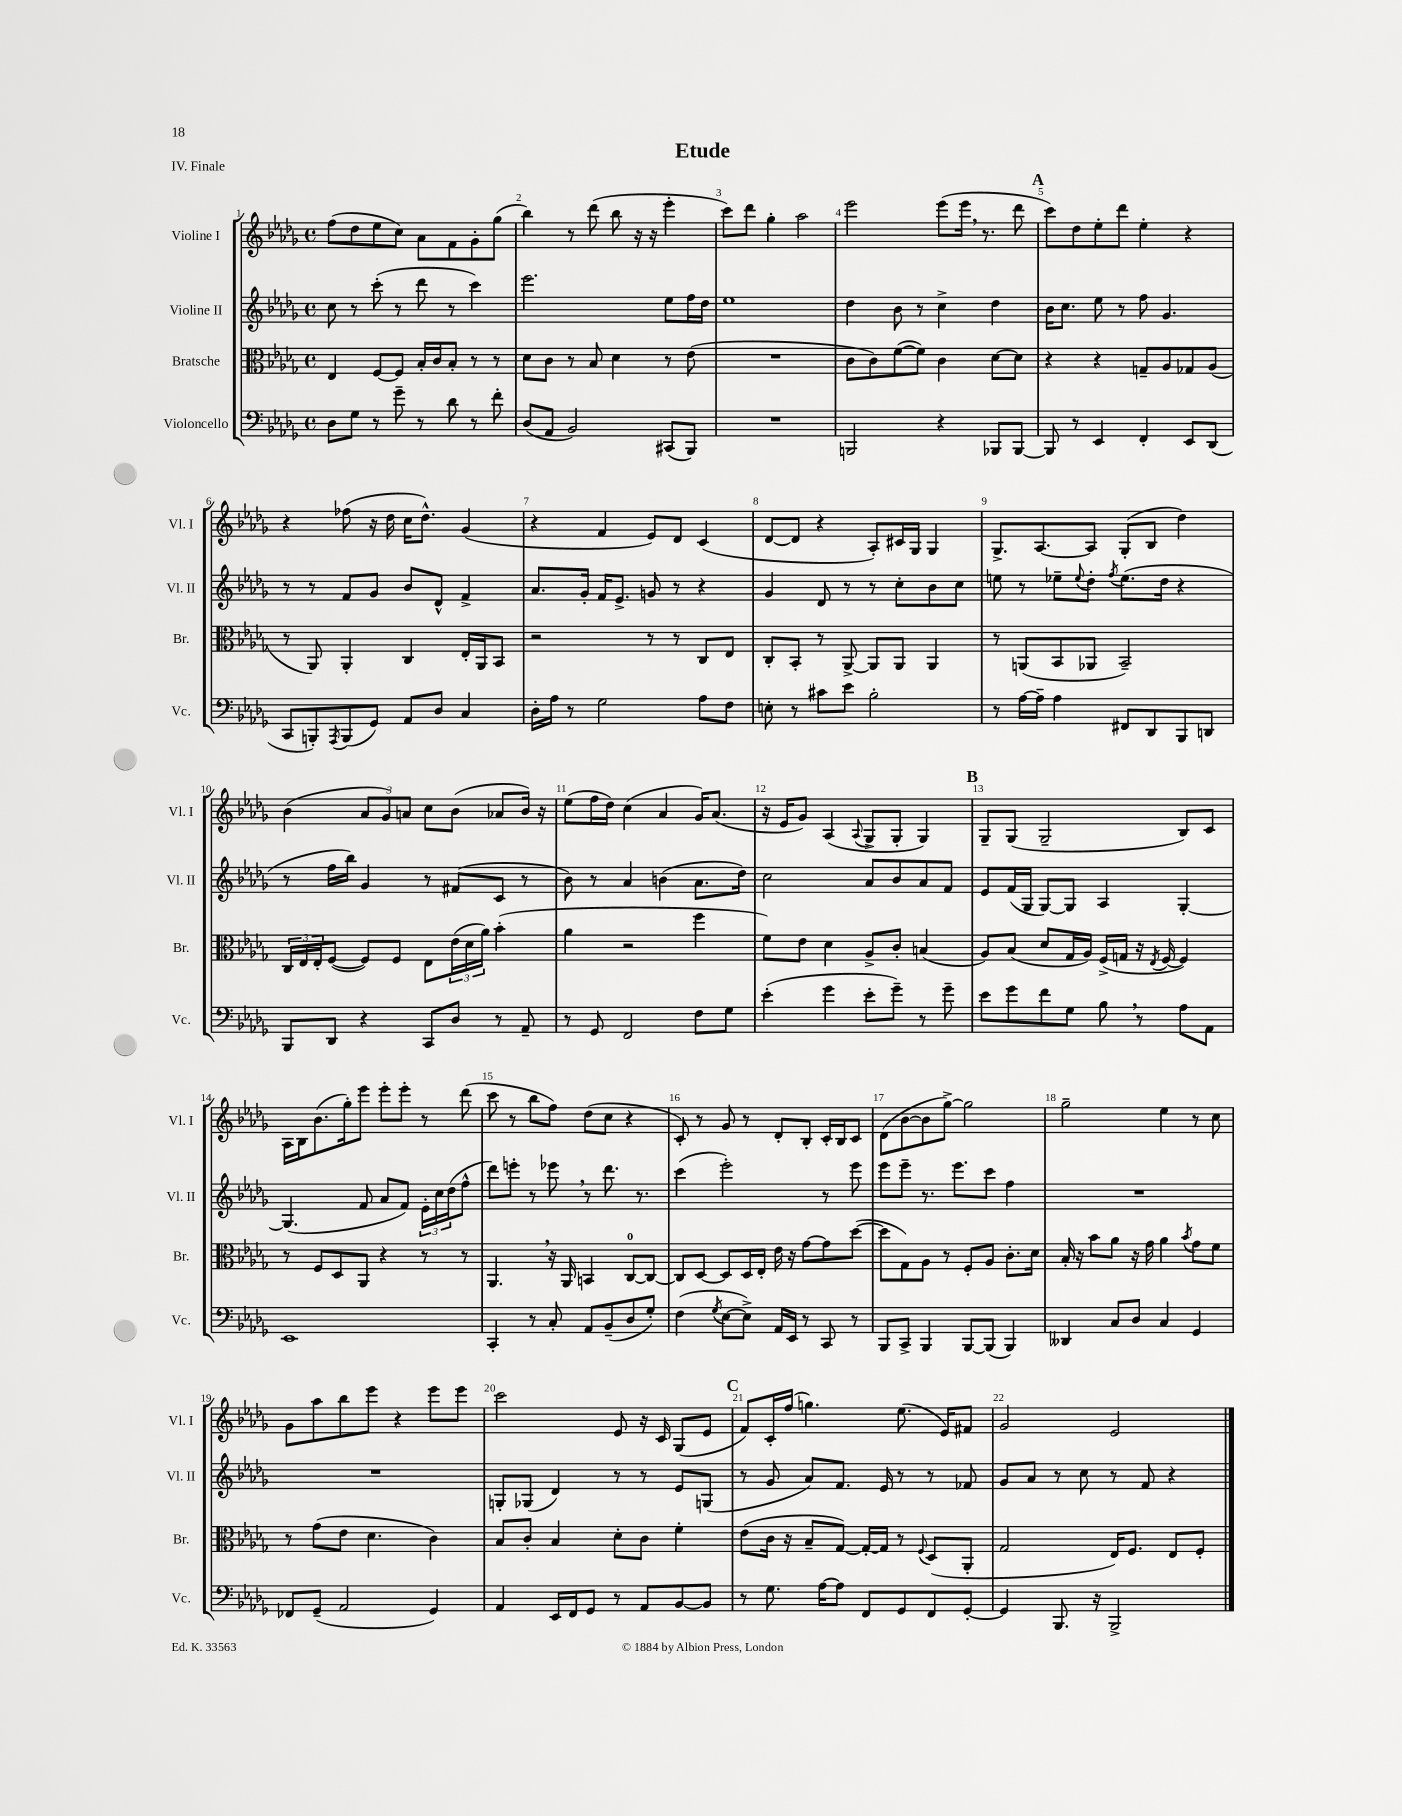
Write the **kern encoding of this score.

**kern	**kern	**kern	**kern
*part4	*part3	*part2	*part1
*staff4	*staff3	*staff2	*staff1
*I"Violoncello	*I"Bratsche	*I"Violine II	*I"Violine I
*I'Vc.	*I'Br.	*I'Vl. II	*I'Vl. I
*clefF4	*clefC3	*clefG2	*clefG2
*k[b-e-a-d-g-]	*k[b-e-a-d-g-]	*k[b-e-a-d-g-]	*k[b-e-a-d-g-]
*M4/4	*M4/4	*M4/4	*M4/4
*met(c)	*met(c)	*met(c)	*met(c)
=1	=1	=1	=1
8D-\L	4E-/	8cc\	(8ff\L
8G-\J	.	8r	8dd-\
8r	[8F/L	(8ccc'\	8ee-\
8g-~\	8F/J]	8r	8cc\J)
8r	16B-'/LL	8ddd-\	8a-\L
.	16c/J	.	.
8d-\	8B-'/J	8r	8f\
8r	8r	4ccc\)	8g-'\
8f'\	8r	.	(8gg-\J
=2	=2	=2	=2
(8D-/L	8d-\L	2.eee-\	4bb-\)
8AA-/J	8c\J	.	.
2BB-/)	8r	.	8r
.	8B-/	.	(8ddd-\
.	4d-\	.	8bb-\
.	.	.	16r
.	.	.	16r
(8CC#X/L	8r	8ee-\L	4eee-'\
8BBB-/J)	(8e-\	16ff\L	.
.	.	16dd-\JJ	.
=3	=3	=3	=3
1r	1r	1ee-	8ccc\L)
.	.	.	8ddd-\J
.	.	.	4gg-'\
.	.	.	2aa-\
=4	=4	=4	=4
2BBBn/	8c\L	4dd-\	2eee-\
.	8c\)	.	.
.	([8f\	8b-\	.
.	8f\J])	8r	.
4r	4c\	4cc^\	(8eee-\L
.	.	.	16eee-,\Jk
.	.	.	8.r
8BBB-X/L	[8d-\L	4dd-\	.
[8BBB-/J	8d-\J]	.	8ddd-\
!!LO:REH:place=s1:t=A
=5	=5	=5	=5
8BBB-/]	4r	16b-\KL	8ccc\L)
.	.	8.cc\J	.
8r	.	.	8dd-\
4EE-/	4r	8ee-\	8ee-'\
.	.	8r	8ddd-\J
4FF'/	8Gn~/L	8ff\	4ee-'\
.	8A-/	4.g-/	.
8EE-/L	8G-X/	.	4r
(8DD-/J	(8A-/J	.	.
!!LO:LB:g=z
=6	=6	=6	=6
8CC/L	8r	8r	4r
8BBBn'/)	8AA-/)	8r	.
8qAAA-/	.	.	.
(8BBB/	4AA-'/	8f/L	(8ff-X\
8GG-/J)	.	8g-/J	16r
.	.	.	16dd-\
8AA-/L	4C/	8b-/L	16cc\KL
.	.	.	8.dd-^^\J)
8D-/J	.	8d-^^/J	.
4C/	16E-'/LL	4f^/	(4g-/
.	16AA-/J	.	.
.	8BB-/J	.	.
=7	=7	=7	=7
16D-'\LL	2r	8.a-/L	4r
16A-\JJ	.	.	.
8r	.	.	.
.	.	16g-'/Jk	.
2G-\	.	16f/KL	4f/
.	.	8.e-^/J	.
.	8r	8gn/	8e-/L)
.	8r	8r	8d-/J
8A-\L	8C/L	4r	(4c/
8F\J	8E-/J	.	.
=8	=8	=8	=8
8En'\	8C'/L	4g-/	[8d-/L
8r	8BB-'/J	.	8d-/J]
8c#X\L	8r	8d-/	4r
8e-\J	[8AA-^/	8r	.
2B-'\	8AA-/L]	8r	8A-'/L)
.	8AA-/J	8cc'\L	16c#X/L
.	.	.	16G-/JJ
.	4AA-/	8b-\	4G-/
.	.	8cc\J	.
=9	=9	=9	=9
8r	8r	8een\	8.G-^/L
[16A-\LL	(8AAn/L	8r	.
16A-~\JJ]	.	.	[8.A-/
4A-\	8BB-/	8ee-X~\L	.
.	.	8qqee-/	.
.	8AA-X/J	8dd-'\J	8A-/J]
.	.	8qff/	.
8FF#X/L	2BB-~/)	(8.ee-\L	(8G-'/L
8DD-/	.	.	8B-/J
.	.	16dd-\Jk	.
8BBB-/	.	4r	4dd-\)
8DDn/J	.	.	.
!!LO:LB:g=z
=10	=10	=10	=10
8BBB-/L	24C/LL	8r	(4b-\
.	24E-/	.	.
.	24E-'/J	.	.
8DD-/J	([8F/J	16ff\LL	.
.	.	16bb-\JJ)	.
4r	8F/L])	4g-/	12a-/L
.	.	.	12g-/)
.	8F/J	.	.
.	.	.	12an/J
8CC/L	8E-\L	8r	8cc\L
8D-/J	(24e-\L	(8f#X/L	(8b-\J
.	24d-\	.	.
.	24a-\JJ)	.	.
8r	(4b-'\	8c/J	8a-X/L
8AA-~/	.	8r	16b-/Jk)
.	.	.	16r
=11	=11	=11	=11
8r	4a-\	8b-\)	(8ee-\L
8GG-/	.	8r	16ff\L
.	.	.	16dd-\JJ)
2FF/	2r	4a-/	(4cc\
.	.	(4bn\	4a-/
8F\L	4ff\	8.a-\L	16g-/KL)
.	.	.	(8.a-/J
8G-\J	.	.	.
.	.	16dd-\Jk)	.
=12	=12	=12	=12
(4e-'\	8f\L)	2cc\	16r
.	.	.	16e-/KL
.	8e-\J	.	8g-/J)
4g-\	4d-\	.	(4A-/
.	.	.	8qqA-/
8e-'\L	8A-^/L	8a-/L	8G-^/L
8g-~\J)	8c'/J	8b-/	8G-'/J
8r	(4Bn/	8a-/	4G-/)
8g-~\	.	8f/J	.
!!LO:REH:place=s1:t=B
=13	=13	=13	=13
8e-\L	8A-/L)	8e-/L	8G-~/L
8g-\	(8B-/J	(16f/L	(8G-/J
.	.	16G-/JJ	.
8f\	8d-/L	[8G-/L)	2G-~/
8G-\J	16G-/L	8G-/J]	.
.	16A-/JJ)	.	.
8B-,\	(16F^/LL	4A-/	.
.	16Gn/JJ	.	.
8r	16r	.	.
.	8qE-/	.	.
.	[16F/	.	.
8A-\L	4F/])	[4G-'/	8B-/L)
8AA-\J	.	.	8c/J
!!LO:LB:g=z
=14	=14	=14	=14
1EE-	8r	(4.G-/]	16A-\LL
.	.	.	16B-\J
.	8F/L	.	(8.b-\
.	8D-/	.	.
.	.	.	16gg-'\k)
.	8AA-/J	8f/	8eee-\J
.	4r	8a-/L	8eee-'\L
.	.	8f/J)	8eee-'\J
.	8r	24e-'\LL	8r
.	.	24cc\	.
.	.	(24dd-\J	.
.	8r	8ff^^\J	(8ddd-\
=15	=15	=15	=15
4CC'/	4.AA-,/	8ddd-\L)	8ccc\
.	.	8eeen'\J	8r
8r	.	8r	8bb-\L
8C'/	16r	8eee-X,\	8ff\J)
.	16AA-/	.	.
8AA-/L	4BBn/	8r	(8dd-\L
(8BB-~/	.	8.ddd-\	8cc\J
8D-/	[8C/L	.	4r
.	.	8.r	.
8G-'/J)	8C/J_	.	.
=16	=16	=16	=16
(4F\	8C/L]	(4ccc\	8c'/)
.	[8D-/J	.	8r
8qG-/	.	.	.
[8E-\L	8D-/L]	2eee-'\)	8g-/
8E-^\J])	16D-/L	.	8r
.	16E-'/JJ	.	.
16AA-/LL	16e-\	.	8d-'/L
16EE-/JJ	16r	.	.
8r	[8g-\L	.	8B-'/J
8CC/	8g-\]	8r	16c'/LL
.	.	.	16B-/J
8r	([8dd-\J	8eee-\	8c/J
=17	=17	=17	=17
8BBB-/L	8dd-\L]	8eee-\L	(8d-\L
8CC^/J	8G-\)	8eee-~\J	[8b-\
4BBB-/	8A-\J	8.r	8b-\]
.	8r	.	[8gg-^\J)
.	.	8.eee-\L	.
[8BBB-/L	8F'/L	.	2gg-\]
(8BBB-/J]	8A-/J	8ccc\J	.
4BBB-/)	8.c'\L	4ff\	.
.	16d-\Jk	.	.
=18	=18	=18	=18
4DD--X/	16B-'/	1r	2gg-~\
.	16r	.	.
.	8b-\L	.	.
8C/L	8a-\J	.	.
8D-/J	16r	.	.
.	16g-\	.	.
4C/	4a-\	.	4ee-\
.	8qb-/	.	.
4GG-/	8g-\L	.	8r
.	8f\J	.	8cc\
!!LO:LB:g=z
=19	=19	=19	=19
8FF-X/L	8r	1r	8g-\L
(8GG-~/J	(8g-\L	.	8aa-\
2AA-/	8e-\J	.	8bb-\
.	4.d-\	.	8eee-\J
.	.	.	4r
4GG-/)	4c\)	.	8eee-\L
.	.	.	8eee-\J
=20	=20	=20	=20
4AA-/	8B-/L	8Gn'/L	2ccc\
.	8c'/J	(8G-X/J	.
16EE-/LL	4B-/	4d-/)	.
16FF/J	.	.	.
8GG-/J	.	.	.
8r	8d-'\L	8r	8e-/
8AA-/L	8c\J	8r	16r
.	.	.	16c/
[8BB-/	4f'\	8e-/L	(8G-/L
8BB-/J]	.	(8Gn/J	8e-/J
!!LO:REH:place=s1:t=C
=21	=21	=21	=21
8r	(8e-\L	8r	8f/L)
8.G-\	16c\Jk	8g-/	16c'/L
.	16r	.	(16ff/JJ
.	8B-~/L	8a-/L)	4.ggn\)
[16A-\KL	.	.	.
8A-\J]	[8G-/J)	8.f/J	.
8FF/L	16G-'/LL_	.	.
.	16G-/JJ]	16e-/	.
8GG-/	8r	8r	(8.ee-\
.	8qqF/	.	.
8FF/	(8D-/L	8r	.
.	.	.	16e-/KL)
[8GG-'/J	8AA-'/J	8f-X/	8f#X/J
=22	=22	=22	=22
4GG-/]	2G-/	8g-/L	2g-/
.	.	8a-/J	.
8.BBB-/	.	8r	.
.	.	8cc\	.
16r	.	.	.
2BBB-^/	16E-/KL)	8r	2e-/
.	8.F/J	.	.
.	.	8f/	.
.	8E-/L	4r	.
.	8F'/J	.	.
==	==	==	==
*-	*-	*-	*-
